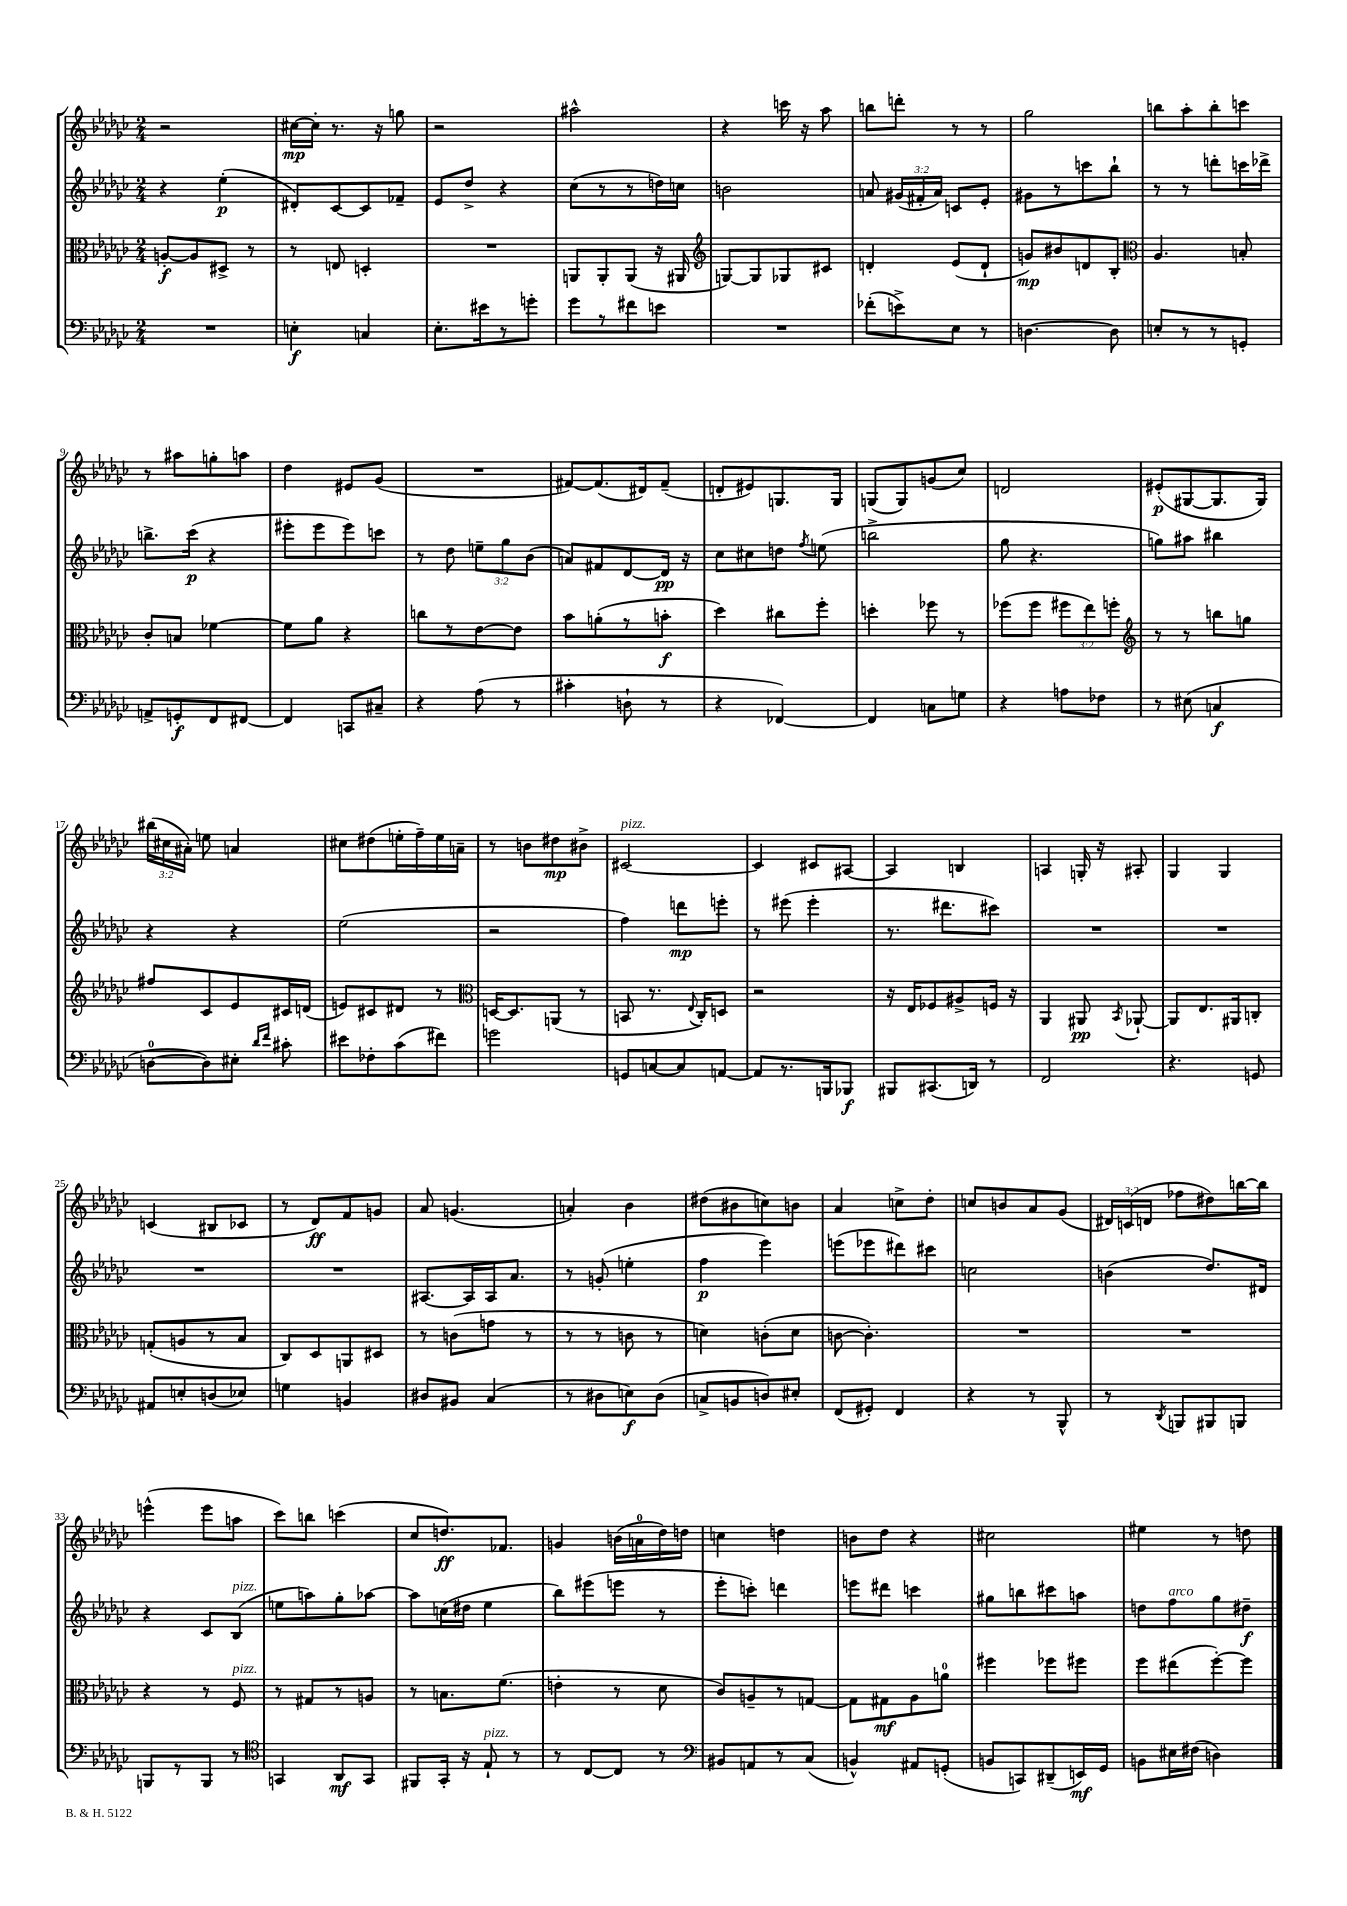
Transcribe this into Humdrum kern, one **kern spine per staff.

**kern	**kern	**kern	**kern
*staff4	*staff3	*staff2	*staff1
*clefF4	*clefC3	*clefG2	*clefG2
*k[b-e-a-d-g-c-]	*k[b-e-a-d-g-c-]	*k[b-e-a-d-g-c-]	*k[b-e-a-d-g-c-]
*M2/4	*M2/4	*M2/4	*M2/4
2r	[8A'/L	4r	2r
.	8A/]	.	.
.	8D#^/J	(4ee-'\	.
.	8r	.	.
=	=	=	=
4E'\	8r	8d#'/L)	[16cc#\LL
.	.	.	16cc#'\]JJ
.	8E/	[8c-/	8.r
4C/	4D'/	8c-/]	.
.	.	.	16r
.	.	8f-~/J	8gg\
=	=	=	=
8.E-'\L	2r	8e-/L	2r
.	.	8dd-^/J	.
16e#\k	.	.	.
8r	.	4r	.
8g'\J	.	.	.
=	=	=	=
8g-\L	8AA/L	(8cc-\L	2aa#^^\
8r	8AA'/	8r	.
8f#\	(8AA/J	8r	.
8e\J	16r	16dd\L)	.
.	16AA#/	16cc\JJ	.
=	=	=	=
*	*clefG2	*	*
2r	[8G/L)	2b\	4r
.	8G/]	.	.
.	8G-/	.	16ccc\
.	.	.	16r
.	8c#/J	.	8aa-\
=	=	=	=
(8f-'\L	4d'/	8a/	8bb\L
8e^\)	.	(24g#/LL	8ddd'\J
.	.	24f#'/	.
.	.	24a/JJ)	.
8E-\J	(8e-/L	8c/L	8r
8r	8d`/J	8e-'/J	8r
=	=	=	=
[4.D\	8g/L)	8g#\L	2gg-\
.	8b#/	8r	.
.	8d/	8ccc\	.
8D\]	8B-'/J	8bb-`\J	.
=	=	=	=
*	*clefC3	*	*
8E'/L	4.A-/	8r	8bb\L
8r	.	8r	8aa-'\
8r	.	8ddd'\L	8bb'\
8GG'/J	8B'/	16ccc\L	8ccc\J
.	.	16ddd-^\JJ	.
=	=	=	=
8AA^/L	8c-'/L	8.bb^\L	8r
8GG'/	8B/J	.	8aa#\L
.	.	(16ccc-\Jk	.
8FF/	[4f-\	4r	8gg'\
[8FF#/J	.	.	8aa\J
=	=	=	=
4FF#/]	8f-\]L	8eee#'\L	4dd-\
.	8a-\J	8eee#\	.
8CC/L	4r	8eee#\)	8e#/L
8C#~/J	.	8ccc\J	(8g-/J
=	=	=	=
4r	8cc\L	8r	2r
.	8r	8dd-\	.
(8A-\	[8e-\	12ee~\L	.
.	.	12gg-\	.
8r	8e-\]J	.	.
.	.	(12b-\J	.
=	=	=	=
4c#'\	8b-\L	8a/L)	[8f#/L)
.	(8a'\	8f#/	(8.f#/]
8D`\	8r	[8d-/	.
.	.	.	16d#/k)
8r	8b'\J	16d-/]Jk	(8f#~/J
.	.	16r	.
=	=	=	=
4r	4dd-\)	8cc-\L	8d'/L
.	.	8cc#\	8e#/)
[4FF-/)	8cc#\L	8dd\J	8.G/
.	.	8qff/	.
.	8ff'\J	(8ee\	.
.	.	.	16G/Jk
=	=	=	=
4FF-/]	4dd'\	2bb^\	(8G/L
.	.	.	8G/)
8C\L	8ff-\	.	(8g/
8G\J	8r	.	8cc-/J)
=	=	=	=
4r	(8ff-\L	8gg-\	2d/
.	8ff-\J	4.r	.
8A\L	12ff#\L	.	.
.	12ee-\)	.	.
8F-\J	.	.	.
.	12ff'\J	.	.
=	=	=	=
*	*clefG2	*	*
8r	8r	8gg\L)	(8e#'/L
(8E#\	8r	8aa#\J	[8G#/
4C/	8bb\L	4bb#\	8.G#/]
.	8gg\J	.	.
.	.	.	16G#/Jk)
=	=	=	=
[8D\L	8ff#/L	4r	(24bb#\LL
.	.	.	24cc#\
.	.	.	24a#'\JJ)
8D\])	8c-/	.	8ee\
8E#'\J	8e-/	4r	4a/
16qqd-/LL	.	.	.
16qqf/JJ	.	.	.
8c#'\	16c#/L	.	.
.	(16d/JJ	.	.
=	=	=	=
8e#\L	8e/L)	(2ee-\	8cc#\L
8F-'\	8c#/	.	(8dd#\
(8c-\	8d#/J	.	16ee'\L
.	.	.	16ff~\)
8f#\J)	8r	.	16ee\
.	.	.	16a~\JJ
=	=	=	=
*	*clefC3	*	*
2g\	[16D/LK	2r	8r
.	8.D/]	.	.
.	.	.	8b\L
.	(8AA/J	.	8dd#\
.	8r	.	8b#^\J
=	=	=	=
8GG/L	8BB/	4ff\)	[2c#/
[8C/	8.r	.	.
8C/]	.	8ddd\L	.
.	8qqE-/	.	.
.	16C-'/LK)	.	.
[8AA/J	8D/J	8eee'\J	.
=	=	=	=
8AA/]L	2r	8r	4c#/]
8.r	.	(8eee#\	.
.	.	4eee#'\	8c#/L
16BBB/k	.	.	.
8BBB-/J	.	.	[8A#/J
=	=	=	=
8BBB#/L	16r	8.r	4A#/]
.	16E-/LK	.	.
(8.CC#/	8F-/	.	.
.	.	8.ddd#\L	.
.	8A#^/	.	4B/
16DD/Jk)	.	.	.
8r	16F/Jk	8ccc#\J)	.
.	16r	.	.
=	=	=	=
2FF/	4AA-/	2r	4A/
.	8AA#/	.	16G'/
.	.	.	16r
.	8qBB-/	.	.
.	[8AA-`/	.	8A#'/
=	=	=	=
4.r	8AA-/]L	2r	4G-/
.	8.E-/	.	.
.	.	.	4G-/
.	16AA#/k	.	.
8GG/	8C'/J	.	.
=	=	=	=
8AA#/L	(8G'/L	2r	(4c/
8E'/	8A/	.	.
(8D/	8r	.	8B#/L
8E-/J)	8B-/J	.	8c-/J
=	=	=	=
4G\	8C-/L)	2r	8r
.	8D-/	.	8d-/L)
4BB/	8AA/	.	8f/
.	8D#/J	.	8g/J
=	=	=	=
8D#/L	8r	[8.A#/L	8a-/
8BB#/J	(8c\L	.	(4.g/
.	.	16A#/]L	.
(4C-/	8g\J	16A#/J	.
.	.	8.a-/J	.
.	8r	.	.
=	=	=	=
8r	8r	8r	4a'/)
8D#\L	8r	(8g'/	.
8E\)	8c\	4ee'\	4b-\
(8D#\J	8r	.	.
=	=	=	=
8C^/L	4d\)	4ff\	(8dd#\L
8BB/	.	.	8b#\
8D/)	(8c'\L	4eee-\)	8cc\)
8E#'/J	8d\J	.	8b\J
=	=	=	=
(8FF/L	[8c\	(8eee\L	4a-/
8GG#'/J)	4.c'\])	8eee-\	.
4FF/	.	8ddd#\)	8cc^\L
.	.	8ccc#\J	8dd-'\J
=	=	=	=
4r	2r	2cc\	8cc/L
.	.	.	8b/
8r	.	.	8a-/
8BBB-^^/	.	.	(8g-/J
=	=	=	=
8r	2r	(4b\	24d#/LL)
.	.	.	(24c/
.	.	.	24d/JJ
8qDD-/	.	.	.
8BBB/L	.	.	8ff-\L
8BBB#/	.	8.dd-/L)	8dd#\)
8BBB/J	.	.	[16bb\L
.	.	16d#/Jk	16bb\]JJ
=	=	=	=
8BBB/L	4r	4r	(4eee^^\
8r	.	.	.
8BBB/J	8r	8c-/L	8eee\L
8r	8F/	(8B-/J	8aa\J
=	=	=	=
*clefC4	*	*	*
4GG/	8r	8ee\L	8ccc-\L)
.	8G#/L	8aa\)	8bb\J
8AA-/L	8r	8gg-'\	(4ccc\
8GG/J	8A/J	[8aa-\J	.
=	=	=	=
8FF#/L	8r	8aa-\]L	8cc-/L
16GG-'/Jk	8.B\L	(16cc\L	8.dd/)
16r	.	16dd#\JJ	.
8E-`/	.	4ee-\	.
.	(8.f\J	.	8.f-/J
8r	.	.	.
=	=	=	=
8r	4e'\	8bb-\L)	4g/
[8C-/L	.	(8eee#\	.
8C-/]J	8r	8eee\J	(16b\LL
.	.	.	16a\
8r	8d-\	8r	16dd-\)
.	.	.	16dd\JJ
=	=	=	=
*clefF4	*	*	*
8BB#/L	8c-/L)	8eee-'\L	4cc\
8AA/	8A~/	8ccc'\J)	.
8r	8r	4ddd\	4dd\
(8C-/J	[8G/J	.	.
=	=	=	=
4BB^^/)	8G\]L	8eee\L	8b\L
.	8G#\	8ddd#\J	8dd-\J
8AA#/L	8A-\	4ccc\	4r
(8GG'/J	8a\J	.	.
=	=	=	=
8BB/L	4ff#\	8gg#\L	2cc#\
8CC/)	.	8bb\	.
(8DD#~/	8ff-\L	8ccc#\	.
16EE/L)	8ff#\J	8aa\J	.
16GG-/JJ	.	.	.
=	=	=	=
8BB\L	8ff\L	8dd\L	4ee#\
16E#\L	(8ee#\	8ff\	.
(16F#\JJ	.	.	.
4D\)	[8ff'\)	8gg-\	8r
.	8ff\]J	8dd#~\J	8dd\
==	==	==	==
*-	*-	*-	*-
